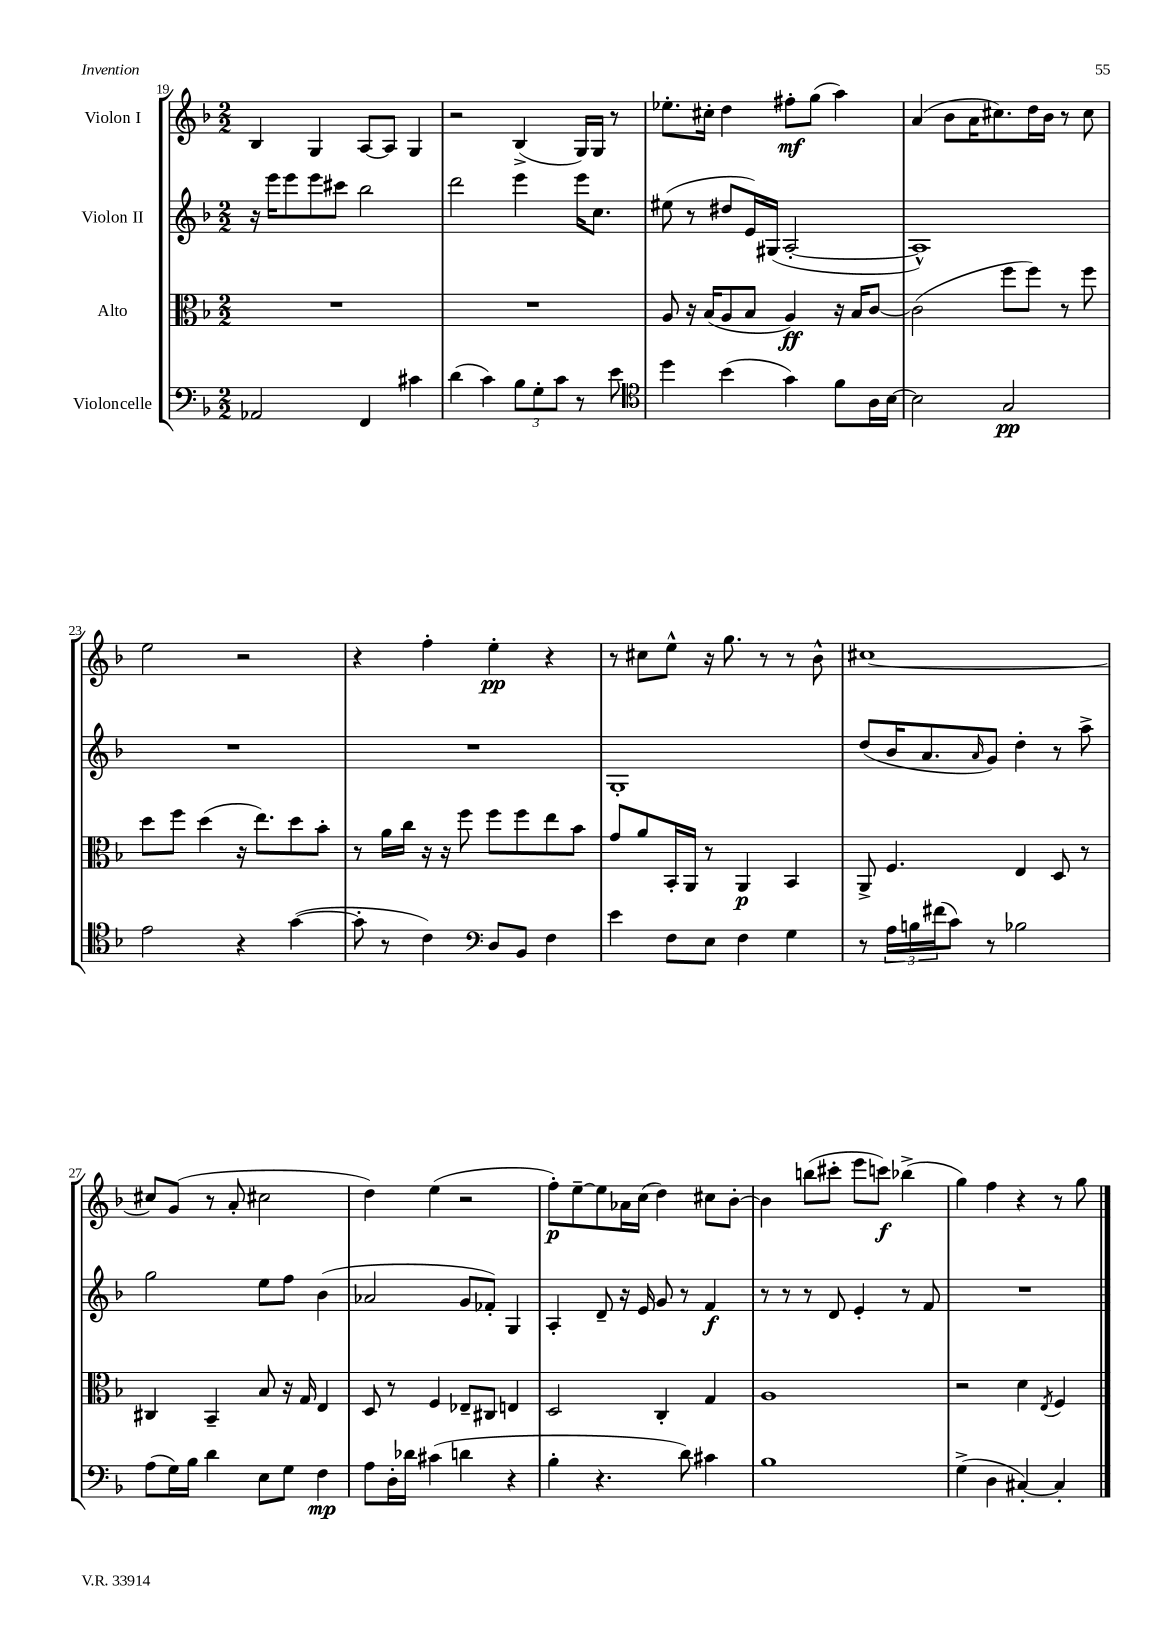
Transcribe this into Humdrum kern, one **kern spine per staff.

**kern	**kern	**kern	**kern
*staff4	*staff3	*staff2	*staff1
*clefF4	*clefC3	*clefG2	*clefG2
*k[b-]	*k[b-]	*k[b-]	*k[b-]
*M2/2	*M2/2	*M2/2	*M2/2
2AA-	1r	16r	4B-
.	.	16eee	.
.	.	8eee	.
.	.	8eee	4G
.	.	8ccc#	.
4FF	.	2bb-	[8A
.	.	.	8A]
4c#	.	.	4G
=	=	=	=
(4d	1r	2ddd	2r
4c)	.	.	.
12B-	.	4eee	(4B-^
12G'	.	.	.
12c	.	.	.
8r	.	16eee	16G)
.	.	8.cc	16G
8e	.	.	8r
=	=	=	=
*clefC4	*	*	*
4dd	8A	(8ee#	8.ee-'
.	16r	8r	.
.	(16B-	.	16cc#'
(4b-	8A	8dd#	4dd
.	8B-	16e)	.
.	.	(16G#	.
4g)	4A)	[2A'	8ff#'
.	.	.	(8gg
8f	16r	.	4aa)
.	16B-	.	.
16A	[8c	.	.
[16B-	.	.	.
=	=	=	=
2B-]	(2c]	1A^^])	(4a
.	.	.	8b-
.	.	.	16a
.	.	.	8.cc#)
2G	8ff	.	.
.	8ff)	.	16dd
.	.	.	16b-
.	8r	.	8r
.	8ff	.	8cc#
=	=	=	=
2e	8dd	1r	2ee
.	8ff	.	.
.	(4dd	.	.
4r	16r	.	2r
.	8.ee)	.	.
([4g	8dd	.	.
.	8b-'	.	.
=	=	=	=
8g']	8r	1r	4r
8r	16a	.	.
.	16cc	.	.
4c)	16r	.	4ff'
.	16r	.	.
.	8ff	.	.
*clefF4	*	*	*
8D	8ff	.	4ee'
8BB-	8ff	.	.
4F	8ee	.	4r
.	8b-	.	.
=	=	=	=
4e	8g	1G'	8r
.	8a	.	8cc#
8F	16BB-'	.	8ee^^
.	16AA	.	.
8E	8r	.	16r
.	.	.	8.gg
4F	4AA	.	.
.	.	.	8r
4G	4BB-	.	8r
.	.	.	8b-^^
=	=	=	=
8r	8AA^	(8dd	[1cc#
24A	4.F	16b-	.
24B	.	.	.
.	.	8.a	.
(24f#	.	.	.
8c)	.	.	.
.	.	16qqa	.
8r	.	8g)	.
2B-	4E	4dd'	.
.	8D	8r	.
.	8r	8aa^	.
=	=	=	=
(8A	4C#	2gg	8cc#]
16G)	.	.	(8g
16B-	.	.	.
4d	4BB-~	.	8r
.	.	.	8a'
8E	8B-	8ee	2cc#
8G	16r	8ff	.
.	16G	.	.
4F	4E	(4b-	.
=	=	=	=
8A	8D	2a-	4dd)
16D'	8r	.	.
16d-	.	.	.
(4c#	4F	.	(4ee
4d	8E-~	8g	2r
.	8C#	8f-')	.
4r	4E	4G	.
=	=	=	=
4B-'	2D	4A'	8ff')
.	.	.	[8ee~
4.r	.	8d~	8ee]
.	.	16r	16a-
.	.	16e	(16cc
.	4C'	8g	4dd)
8d)	.	8r	.
4c#	4G	4f	8cc#
.	.	.	[8b-'
=	=	=	=
1B-	1A	8r	4b-]
.	.	8r	.
.	.	8r	(8bb
.	.	8d	8ccc#'
.	.	4e'	8eee
.	.	.	8ccc)
.	.	8r	(4bb-^
.	.	8f	.
=	=	=	=
(4G^	2r	1r	4gg)
4D	.	.	4ff
[4C#')	4d	.	4r
.	8qE	.	.
4C#']	4F	.	8r
.	.	.	8gg
==	==	==	==
*-	*-	*-	*-
